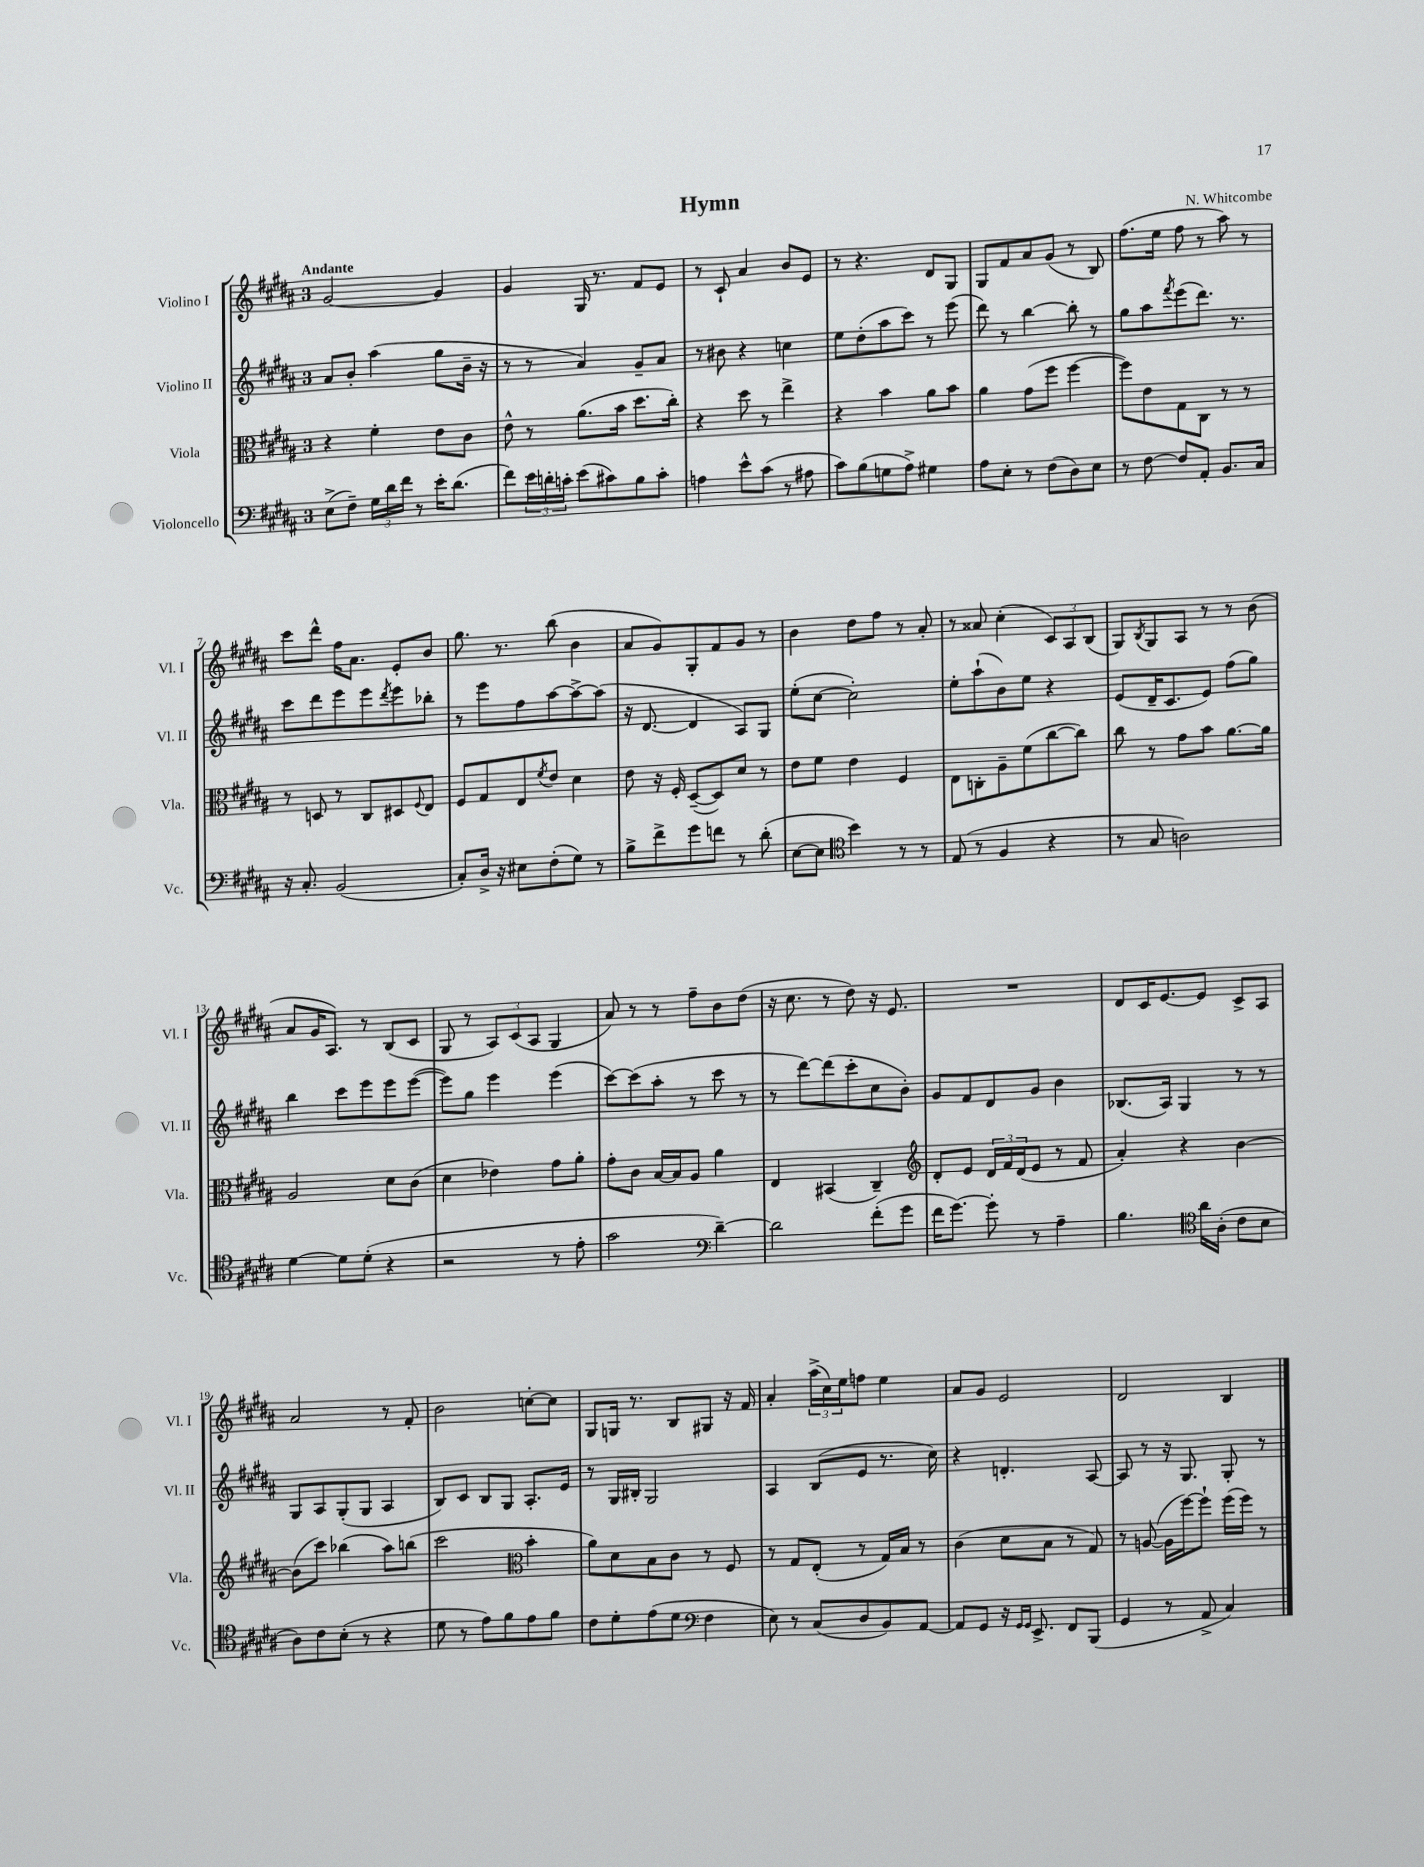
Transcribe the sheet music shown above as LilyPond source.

\header { title = "Hymn" composer = "N. Whitcombe" }
<<
\new StaffGroup <<
\new Staff = "s0" \with { instrumentName = "Violino I" shortInstrumentName = "Vl. I" } {
    \clef treble \key b \major \once \override Staff.TimeSignature.style = #'single-digit \time 3/4 \tempo "Andante"
    gis'2~ gis'4 |
    gis'4 gis16 r8. fis'8 e'8 |
    r8 cis'8-! ais'4 b'8 e'8 |
    r8 r4. dis'8 gis8 |
    gis8 fis'8 ais'8 gis'8( r8 b8) |
    fis''8.( e''16 fis''8 r8 ais''8) r8 |
    cis'''8 dis'''8-^ fis''16 ais'8. e'8-. b'8 |
    gis''8. r8. b''8( b'4 |
    ais'8 gis'8) gis8-. fis'8 gis'8 r8 |
    b'4 dis''8 fis''8 r8 ais'8-. |
    r8 aisis'8 cis''4-.( \tuplet 3/2 { cis'8) ais8 b8( } |
    gis8) \acciaccatura { b8 } gis8 ais8 r8 r8 b'8( |
    ais'8 gis'16 ais8.) r8 b8( cis'8 |
    gis8 r8 \tuplet 3/2 { ais8) cis'8( ais8 } gis4 |
    ais'8) r8 r8 fis''8-- b'8 dis''8( |
    r16 cis''8. r8 dis''8) r16 e'8. |
    R2. |
    dis'8 cis'16 e'8.~ e'8 cis'8-> ais8 |
    ais'2 r8 fis'8-. |
    b'2 c''8~-. c''8 |
    gis8 g16 r8. b8 gis8 r16 fis'16 |
    ais'4-. \tuplet 3/2 { ais''16->( cis''16) e''16 } f''8 e''4 |
    ais'8 gis'8 e'2 |
    dis'2 b4 \bar "|." |
}
\new Staff = "s1" \with { instrumentName = "Violino II" shortInstrumentName = "Vl. II" } {
    \clef treble \key b \major \once \override Staff.TimeSignature.style = #'single-digit \time 3/4
    ais'8 b'8-. ais''4( gis''8 b'16-- r16 |
    r8 r8 ais'4) gis'8-- ais'8 |
    r8 bis'8 r4 c''4 |
    e''8 dis''8-.( ais''8 cis'''8) r8 e'''8( |
    dis'''8) r8 b''4~ b''8-. r8 |
    gis''8 ais''8 \acciaccatura { fis'''8 } e'''8( dis'''8.) r8. |
    cis'''8 dis'''8 e'''8 e'''8 \acciaccatura { dis'''8 } e'''8 bes''8-. |
    r8 e'''8 fis''8 ais''8~ ais''8~-> ais''8( |
    r16 dis'8.~ dis'4 ais8) gis8 |
    e''8-.( cis''8~ cis''2-.) |
    e''8-. ais''8-!( b'8) e''8 r4 |
    e'8( dis'16-- cis'8. e'8) fis''8( gis''8) |
    b''4 cis'''8 e'''8 e'''8 e'''8~( |
    e'''8) gis''8 e'''4 e'''4( |
    cis'''8~) cis'''8( ais''8-. r8 cis'''8 r8 |
    r8 dis'''8~) dis'''8( cis'''8-. cis''8 b'8-.) |
    gis'8 fis'8 dis'8 gis'8 b'4 |
    bes8.( ais16) gis4 r8 r8 |
    gis8 ais8 gis8-.( gis8 ais4 |
    b8) cis'8 b8 gis8 ais8.-. e'16 |
    r8 gis16 bis16-. gis2 |
    ais4 b8( e'8 r8. cis''16) |
    r4 d'4.-. ais8~ |
    ais8 r8 r16 gis8. gis8-. r8 \bar "|." |
}
\new Staff = "s2" \with { instrumentName = "Viola" shortInstrumentName = "Vla." } {
    \clef alto \key b \major \once \override Staff.TimeSignature.style = #'single-digit \time 3/4
    r4 fis'4-. e'8 cis'8 |
    e'8-^ r8 ais'8.( b'16 dis''8. cis''16-.) |
    r4 dis''8 r8 e''4-> |
    r4 b'4 ais'8 b'8 |
    ais'4 gis'8( fis''8 fis''4~ |
    fis''8) e'8 gis8 cis8 r8 r8 |
    r8 d8 r8 cis8 dis8 \appoggiatura { fis8 } e8 |
    fis8 gis8 e8 \acciaccatura { fis'8 } e'8 dis'4 |
    e'8 r16 fis16-. dis8~--( dis8) dis'8 r8 |
    e'8 fis'8 e'4 fis4 |
    e8 c8-. ais8-- fis'8( cis''8~ cis''8) |
    cis''8 r8 gis'8 b'8 ais'8.~ ais'16 |
    ais2 dis'8 cis'8( |
    dis'4 ees'4) gis'8 ais'8-. |
    gis'8-. cis'8 b16~ b16 ais8 ais'4 |
    e4 bis,4( cis4--) |
    \clef treble dis'8-. e'8 \tuplet 3/2 { dis'16 fis'16 dis'16( } e'8 r8 fis'8 |
    ais'4-.) r4 b'4~ |
    b'8( cis'''8) bes''4( ais''8) b''8( |
    cis'''2 \clef alto b'4-. |
    ais'8) dis'8 b8 cis'8 r8 fis8 |
    r8 gis8 e8-.( r8 gis16) b16 r8 |
    cis'4( dis'8 b8 r8 gis8) |
    r8 a8~( a16 fis''16~) fis''8-! fis''16( fis''16) r8 \bar "|." |
}
\new Staff = "s3" \with { instrumentName = "Violoncello" shortInstrumentName = "Vc." } {
    \clef bass \key b \major \once \override Staff.TimeSignature.style = #'single-digit \time 3/4
    e8->( fis8--) \tuplet 3/2 { gis16 dis'16 fis'16 } r8 e'16-. dis'8.( |
    fis'8) \tuplet 3/2 { e'16 d'16-. c'16-. } e'8( cis'8) b8 cis'8-. |
    a4 e'8-^ cis'8( r8 ais8 |
    cis'8) b8( g8 ais8->) gis4 |
    ais8 e8-. r8 fis8( dis8) e8 |
    r8 fis8~ fis8 ais,8-. b,8. cis16 |
    r16 cis8.-. b,2( |
    cis8-.) dis16-> r16 eis8 fis8-.( gis8) r8 |
    b8-> fis'8-> gis'8 f'8 r8 dis'8-.( |
    e8~ e8 \clef tenor b'4) r8 r8 |
    e8( r8 fis4 r4 |
    r8 gis8 a2) |
    dis'4~ dis'8 dis'8-.( r4 |
    r2 r8 e'8-. |
    gis'2 \clef bass dis'4~--) |
    dis'2 fis'8-.( gis'8 |
    fis'16 gis'8.~) gis'8-. r8 ais4-- |
    b4. \clef tenor ais'16 ais16-.( cis'8 b8 |
    ais8) cis'8 b8-.( r8 r4 |
    dis'8 r8 e'8) fis'8 e'8 fis'8 |
    cis'8 dis'8-. e'8( dis'8 \clef bass fis4 |
    e8) r8 cis8( dis8 b,8) ais,8~ |
    ais,8 gis,8 r16 \grace { gis,16 gis,16 } e,8.-> fis,8 b,,8( |
    gis,4 r8 ais,8-> cis4) \bar "|." |
}
>>
>>
